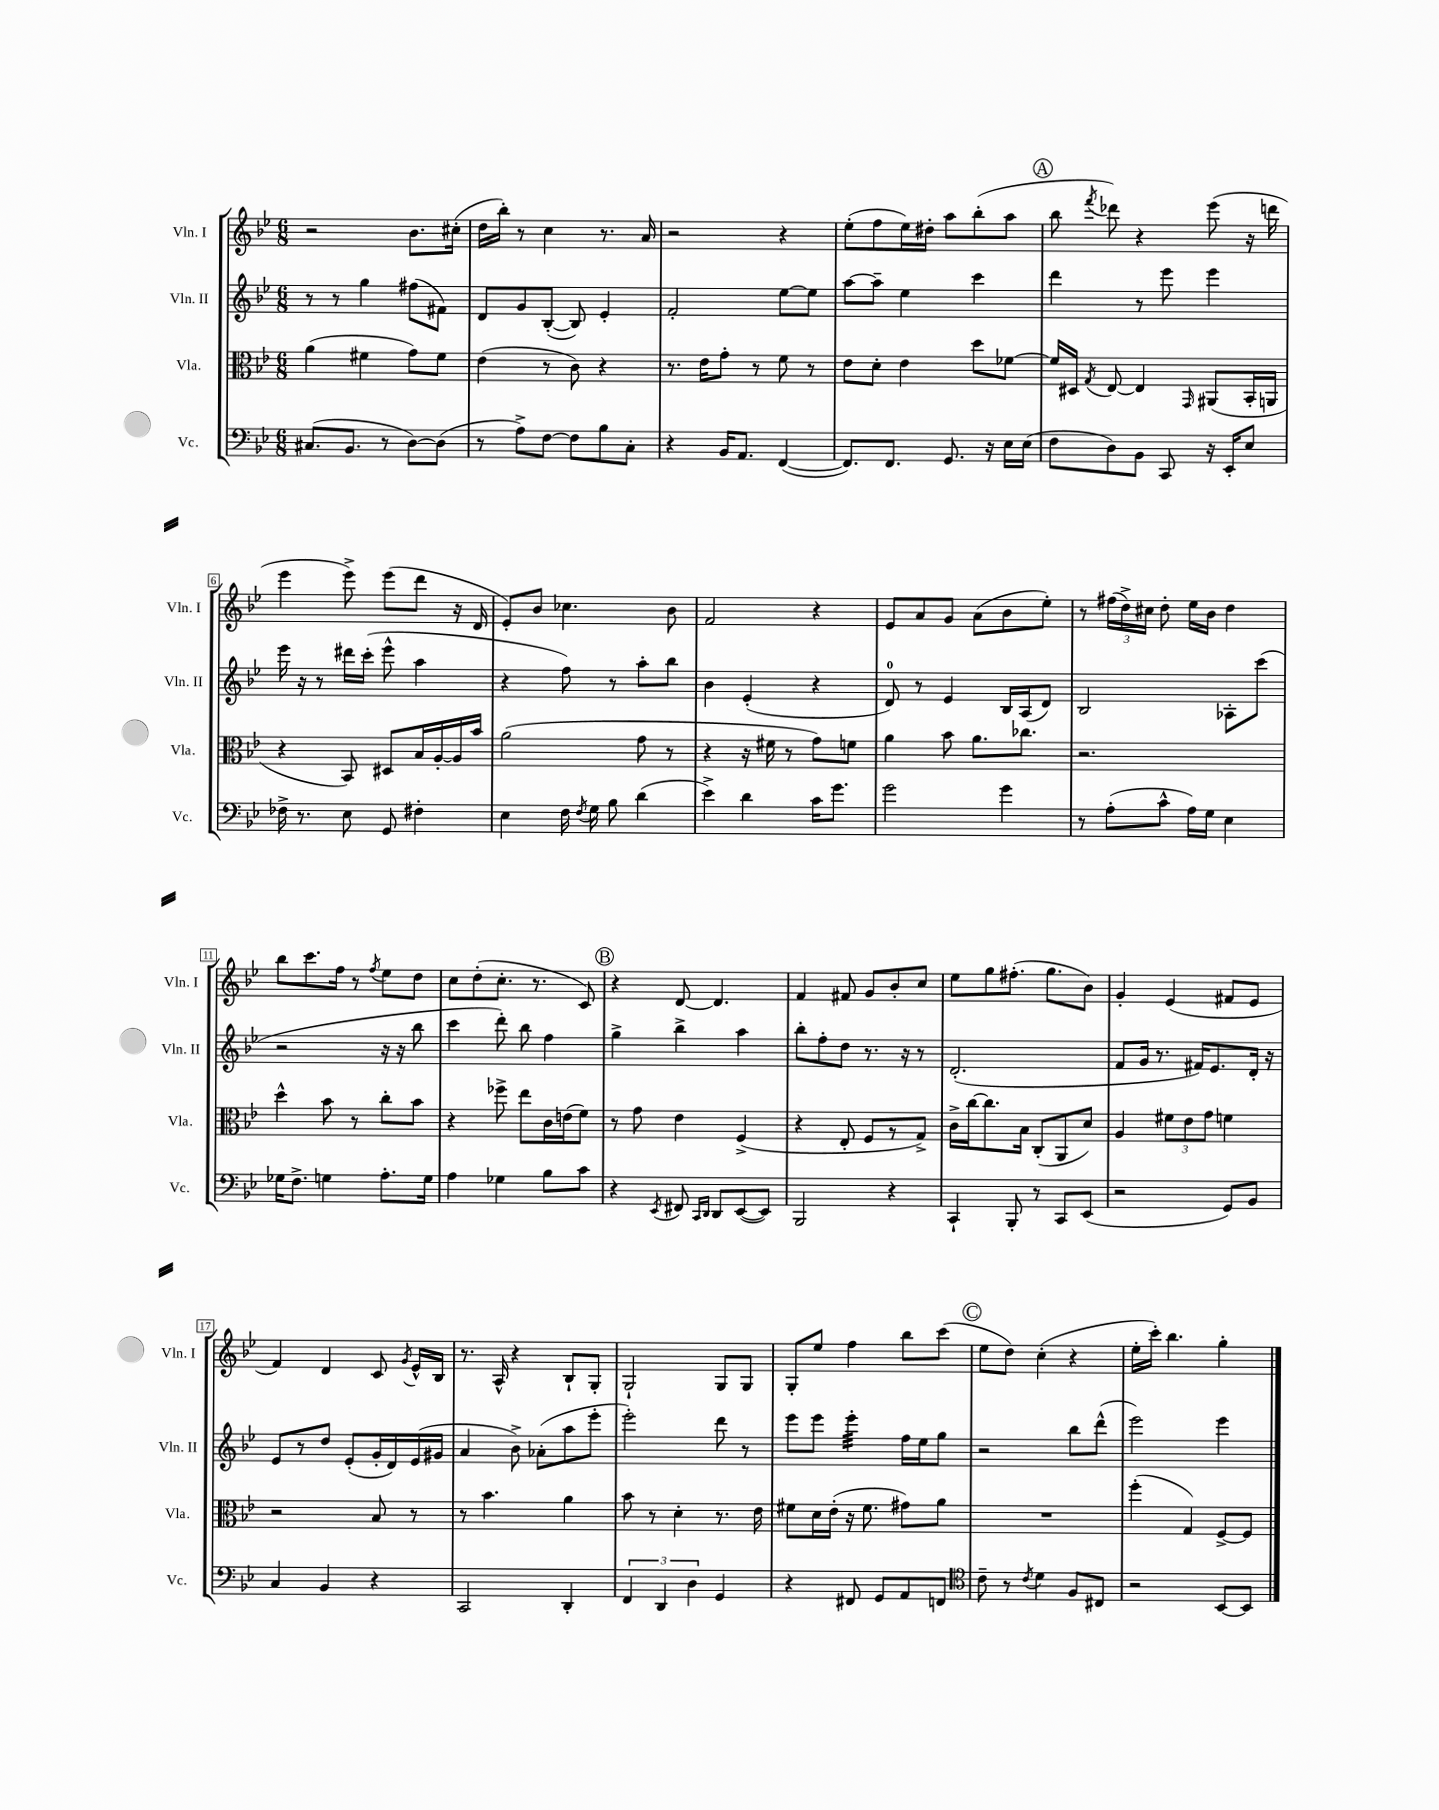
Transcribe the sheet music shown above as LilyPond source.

<<
\new StaffGroup <<
\new Staff = "s0" \with { instrumentName = "Vln. I" shortInstrumentName = "Vln. I" } {
    \clef treble \key bes \major \numericTimeSignature \time 6/8
    \autoBeamOff r2 bes'8.[ cis''16]-.( |
    d''16[ bes''16]-.) r8 c''4 r8. a'16 |
    r2 r4 |
    ees''8[-.( f''8 ees''16) dis''16]-. a''8[ bes''8-.( a''8] |
    \mark \markup { \circle "A" } bes''8 \acciaccatura { f'''8 } des'''8) r4 ees'''8( r16 d'''16 |
    ees'''4 ees'''8->) ees'''8[( d'''8] r16 d'16 |
    ees'8[-.) bes'8] ces''4. bes'8 |
    f'2 r4 |
    ees'8[ a'8 g'8] a'8[( bes'8 ees''8]-.) |
    r8 \tuplet 3/2 { fis''16[( d''16->) cis''16] } d''8-. ees''16[ bes'16] d''4 |
    bes''8[ c'''8. f''16] r8 \acciaccatura { f''8 } ees''8[ d''8] |
    c''8[ d''8-.( c''8.]-. r8. c'8) |
    \mark \markup { \circle "B" } r4 d'8~ d'4. |
    f'4 fis'8 g'8[ bes'8-. c''8] |
    ees''8[ g''8 fis''8.]-.( g''8.[ bes'8]) |
    g'4-. ees'4( fis'8[ ees'8] |
    f'4) d'4 c'8 \acciaccatura { g'8 } ees'16[-^ bes16] |
    r8. a16-^ r4 bes8[-! g8]-. |
    g2-! g8[ g8] |
    g8[-. ees''8] f''4 bes''8[ c'''8]( |
    \mark \markup { \circle "C" } ees''8[ d''8]) c''4-.( r4 |
    ees''16[-. c'''16]-.) bes''4. g''4-. \bar "|." |
}
\new Staff = "s1" \with { instrumentName = "Vln. II" shortInstrumentName = "Vln. II" } {
    \clef treble \key bes \major \numericTimeSignature \time 6/8
    \autoBeamOff r8 r8 g''4 fis''8[( fis'8]) |
    d'8[ g'8 bes8]~-.( bes8) ees'4-. |
    f'2-. ees''8[~ ees''8] |
    a''8[~ a''8]-- ees''4 c'''4 |
    \mark \markup { \circle "A" } d'''4 r8 ees'''8 ees'''4 |
    ees'''16 r16 r8 dis'''16[ c'''16]-.( ees'''8-^ a''4 |
    r4 f''8) r8 a''8[-. bes''8] |
    bes'4 ees'4-.( r4 |
    d'8-0) r8 ees'4 bes16[ a16( d'8]) |
    bes2 aes8[-. c'''8]( |
    r2 r16 r16 bes''8 |
    c'''4 d'''8-.) bes''8 f''4 |
    \mark \markup { \circle "B" } g''4-> bes''4-> a''4 |
    bes''8[-. f''8-. d''8] r8. r16 r8 |
    d'2.-.( |
    f'8[ g'16] r8. fis'16[) ees'8. d'16]-. r16 |
    ees'8[ r8 d''8] ees'8[-.( g'16-. d'16) ees'16( gis'16] |
    a'4 bes'8->) aes'8[-.( a''8 ees'''8]-. |
    ees'''2-.) d'''8 r8 |
    ees'''8[ ees'''8] ees'''4:32-. f''16[ ees''16 g''8] |
    \mark \markup { \circle "C" } r2 bes''8[ d'''8]-^( |
    ees'''2) ees'''4 \bar "|." |
}
\new Staff = "s2" \with { instrumentName = "Vla." shortInstrumentName = "Vla." } {
    \clef alto \key bes \major \numericTimeSignature \time 6/8
    \autoBeamOff a'4( fis'4 g'8[) fis'8] |
    ees'4( r8 c'8) r4 |
    r8. ees'16[ g'8]-. r8 f'8 r8 |
    ees'8[ d'8]-. ees'4 d''8[ fes'8]~ |
    \mark \markup { \circle "A" } fes'16[ dis16] \acciaccatura { g8 } ees8~ ees4 \grace { g,16 } ais,8[( bes,16-. a,16] |
    r4 bes,8) dis8[ bes16 a16~-. a16 bes'16] |
    a'2( g'8 r8 |
    r4 r16 fis'16 r8 g'8[) f'8] |
    a'4 bes'8 a'8.[ ces''8.] |
    r2. |
    d''4-^ bes'8 r8 c''8[-. bes'8] |
    r4 fes''8-> ees''8[ c'16 e'16( f'8]) |
    \mark \markup { \circle "B" } r8 g'8 ees'4 f4->( |
    r4 ees8-. f8[ r8 g8]->) |
    c'16[-> c''16~ c''8. bes16] c8[-.( a,8 d'8]) |
    a4 \tuplet 3/2 { fis'8[ ees'8 g'8] } f'4 |
    r2 bes8 r8 |
    r8 bes'4. a'4 |
    bes'8 r8 d'4-. r8. ees'16 |
    fis'8[ d'16 ees'16]-.( r16 fis'8. gis'8[) a'8] |
    \mark \markup { \circle "C" } R2. |
    f''4-.( g4) f8[~-> f8] \bar "|." |
}
\new Staff = "s3" \with { instrumentName = "Vc." shortInstrumentName = "Vc." } {
    \clef bass \key bes \major \numericTimeSignature \time 6/8
    \autoBeamOff cis8.[( bes,8.] r8 d8[~) d8]( |
    r8 a8[->) f8]~ f8[ bes8 c8]-. |
    r4 bes,16[ a,8.] f,4~( |
    f,8.[) f,8.] g,8. r16 ees16[ ees16]( |
    \mark \markup { \circle "A" } f8[ d8) bes,8] c,8 r16 ees,16[-. ees8] |
    fes16-> r8. ees8 g,8 fis4-. |
    ees4 f16 \acciaccatura { f8 } g16 bes8 d'4( |
    ees'4->) d'4 c'16[ g'8.] |
    g'2 g'4 |
    r8 a8[-.( c'8]-^ a16[) g16] ees4 |
    ges16[ f8.]-> g4 a8.[-. g16] |
    a4 ges4 bes8[ c'8] |
    \mark \markup { \circle "B" } r4 \acciaccatura { ees,8 } fis,8 \grace { c,16[ d,16] } d,8[ ees,8~( ees,8]) |
    bes,,2 r4 |
    c,4-! bes,,8-. r8 c,8[ ees,8]( |
    r2 g,8[) bes,8] |
    c4 bes,4 r4 |
    c,2 d,4-. |
    \tuplet 3/2 { f,4 d,4 d4 } g,4 |
    r4 fis,8 g,8[ a,8 f,8] |
    \mark \markup { \circle "C" } \clef tenor c'8-- r8 \acciaccatura { c'8 } d'4 f8[ cis8] |
    r2 bes,8[~ bes,8] \bar "|." |
}
>>
>>
\layout { \context { \Score \override BarNumber.stencil = #(make-stencil-boxer 0.1 0.3 ly:text-interface::print) } }
